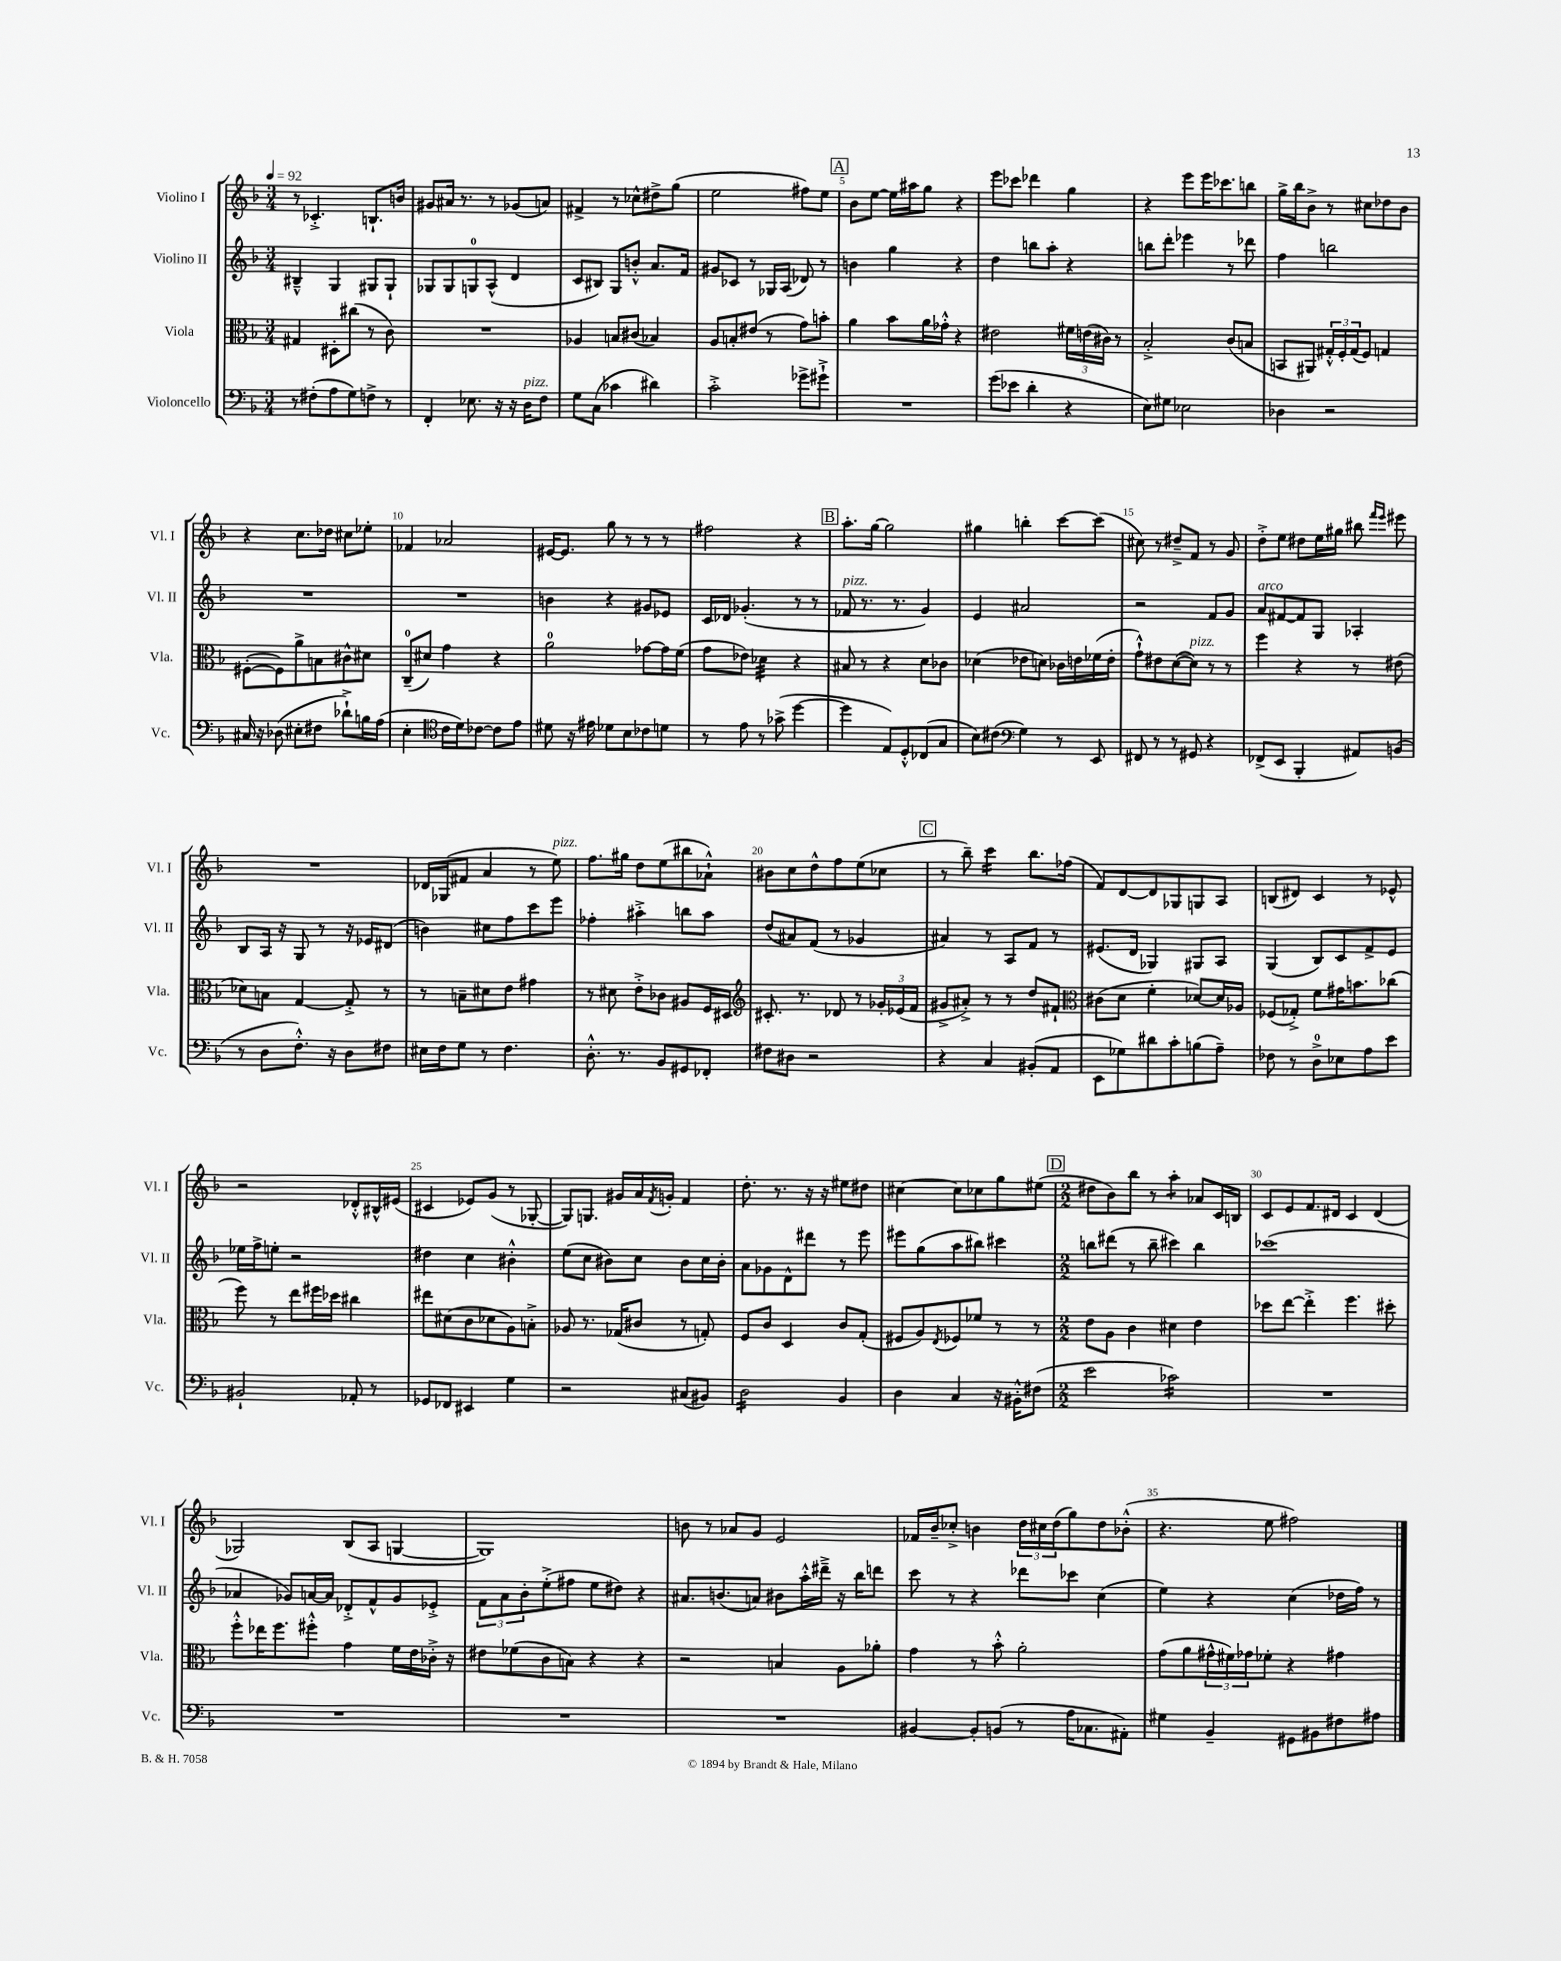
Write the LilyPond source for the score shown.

<<
\new StaffGroup <<
\new Staff = "s0" \with { instrumentName = "Violino I" shortInstrumentName = "Vl. I" } {
    \clef treble \key f \major \numericTimeSignature \time 3/4 \tempo 4 = 92
    r8 ces'4.-.-> b8.-! b'16 |
    gis'8 ais'16 r8. r8 ges'8( a'8) |
    fis'4-> r8 ces''8-^ dis''8-> g''8( |
    e''2 fis''8) e''8 |
    \mark \markup { \box "A" } bes'8 e''8~ e''16 ais''16 g''8 r4 |
    e'''8 ces'''8 des'''4 g''4 |
    r4 e'''8 e'''16 ces'''8. b''8 |
    g''16-> bes''16 bes'8-> r8 cis''8 des''8 bes'8 |
    r4 c''8. des''16 cis''8 ees''8-. |
    fes'4 aes'2 |
    eis'16~ eis'8. g''8 r8 r8 r8 |
    fis''2 r4 |
    \mark \markup { \box "B" } a''8.-. g''16~ g''2 |
    gis''4 b''4-. c'''8~ c'''8( |
    cis''8) r8 dis''8---> f'8 r8 g'8 |
    d''8-.-> e''8 dis''8 e''16 gis''16 bis''8 \grace { f'''16 e'''16 } eis'''8 |
    R2. |
    des'16 ges16( fis'8 a'4 r8 e''8^\markup { \italic "pizz." }) |
    f''8. gis''16 d''8 e''8( bis''8 aes'8-!-^) |
    bis'8 c''8 d''8-^ f''8 e''8( ces''8 |
    \mark \markup { \box "C" } r8 bes''8--) c'''4:16 bes''8. fes''16( |
    f'8) d'8~ d'8 ges8 g8 a8 |
    b8( dis'8) c'4 r8 ees'8-^ |
    r2 des'8-.-^ bis16-^ eis'16( |
    cis'4 ees'8) g'8( r8 ges8~-. |
    ges8) g8. gis'16 a'16 \acciaccatura { f'8 } g'16-. f'4 |
    d''8.-. r8. r16 r16 eis''8 dis''8 |
    cis''4~ cis''8 ces''8 g''8 eis''8( |
    \mark \markup { \box "D" } \numericTimeSignature \time 2/2 dis''8 bes'8) bes''8 r8 a''4:8-. aes'8 c'16 b16 |
    c'8 e'8 f'8. dis'16 c'4 dis'4( |
    ges2) bes8( a8 g4~ |
    g1) |
    b'8 r8 aes'8 g'8 e'2 |
    fes'16 bes'16-- ces''8-.-> b'4 \tuplet 3/2 { d''16 cis''16 d''16( } g''8) d''8 bes'8-.-^( |
    r4. e''8 fis''2) \bar "|." |
}
\new Staff = "s1" \with { instrumentName = "Violino II" shortInstrumentName = "Vl. II" } {
    \clef treble \key f \major \numericTimeSignature \time 3/4
    bis4---^ g4 gis8 gis8-! |
    ges8 ges8 g8-0 a8-^( d'4 |
    c'8 bis8) g8 b'8-.-^ a'8. f'16 |
    gis'8 ces'8 r8 ges16 a16( des'8) r8 |
    \mark \markup { \box "A" } b'4 g''4 r4 |
    d''4 b''8 a''8-. r4 |
    b''8 d'''8-. ees'''4 r8 des'''8 |
    f''4 b''2 |
    R2. |
    R2. |
    b'4 r4 gis'8 ees'8 |
    c'16 des'16 ges'4.-.( r8 r8 |
    \mark \markup { \box "B" } fes'8^\markup { \italic "pizz." } r8. r8. g'4) |
    e'4 ais'2 |
    r2 f'8 g'8 |
    a'8^\markup { \italic "arco" } fis'8~ fis'8 g8 aes4-. |
    bes8 a16 r16 g8 r8 r16 ees'16 dis'8( |
    b'4) cis''8 f''8 c'''8 e'''8 |
    fes''4-. ais''4-.-> b''8 ais''8 |
    d''8( ais'8) f'8( r8 ges'4 |
    \mark \markup { \box "C" } ais'4) r8 a8 f'8 r8 |
    eis'8.( d'16 ges4) gis8 a8 |
    g4( bes8) c'8 f'8-> e'8 |
    ees''16 f''16-> e''8-. r2 |
    dis''4 c''4 bis'4-.-^ |
    e''8( c''8 bis'8) c''8 bis'8 c''16 bis'16-. |
    a'8 ges'8 d'8-^ dis'''8 r8 e'''8 |
    eis'''8 g''8( a''8 bis''8) cis'''4 |
    \mark \markup { \box "D" } \numericTimeSignature \time 2/2 b''8 dis'''8( r8 b''8-- cis'''4) b''4 |
    ces'''1( |
    aes'4 ges'8) a'16~ a'16 des'8-.-> f'8-^ ges'8 ees'8-.-> |
    \tuplet 3/2 { f'8 a'8 bes'8-. } e''8-.->( fis''8 e''8 dis''8) r4 |
    ais'8. b'8.( a'8) bis'8 a''16-.-^ dis'''16---> r16 bes''16 d'''8 |
    c'''8 r8 r4 des'''8 ces'''8 c''4( |
    e''4) r4 c''4( des''16 f''16) r8 \bar "|." |
}
\new Staff = "s2" \with { instrumentName = "Viola" shortInstrumentName = "Vla." } {
    \clef alto \key f \major \numericTimeSignature \time 3/4
    gis4 dis8-. cis''8( r8 c'8) |
    R2. |
    aes4 b8 cis'8( bes4) |
    a8 b8-. eis'8( r8 g'8) b'8-. |
    \mark \markup { \box "A" } a'4 bes'8 a'16 ges'16-.-^ r4 |
    eis'2 \tuplet 3/2 { fis'16 e'16( cis'16) } r8 |
    bes2-.-> c'8( b8 |
    b,8 ais,8) \tuplet 3/2 { gis16-.-^ f16-. gis16( } f8) g4 |
    fis8~-.( fis8) a'8-> b8 cis'8-^ dis'8 |
    c8-0--( dis'8) g'4 r4 |
    a'2-0 ges'8~ ges'16 f'16( |
    g'8 ees'8) des'4:32 r4 |
    \mark \markup { \box "B" } bis8 r8 r4 d'8 ces'8 |
    des'4( ees'8 d'8) ces'16 e'16 fes'16( e'16-. |
    g'8-!-^) eis'8 d'8~( d'8^\markup { \italic "pizz." }) r8 r8 |
    f''4 r4 r8 eis'8( |
    des'8) b8 g4~ g8-.-> r8 |
    r8 b8-- dis'8 e'8 gis'4 |
    r8 dis'8 e'8-.-> ces'8 ais8 f16 dis16 |
    \clef treble cis'8.-. r8. des'8 r8 \tuplet 3/2 { ges'16-. ees'16( f'16 } |
    \mark \markup { \box "C" } gis'8-> ais'8-.->) r8 r8 d''8 fis'8-! |
    \clef alto cis'8( d'8 f'4-. des'8~) des'16 aes16 |
    fes8( ges8-.->) f'8 gis'16 b'8. ces''8( |
    f''8) r8 e''8 fis''16 des''16 cis''4 |
    eis''8 dis'8( c'8 des'8 a8) b8-.-> |
    aes8 r8. ges16( cis'8 r8 g8-.) |
    f8 c'8 d4 c'8 g8-.( |
    fis8 a8) \acciaccatura { e8 } fes8 fes'8 r8 r8 |
    \mark \markup { \box "D" } \numericTimeSignature \time 2/2 e'8 a8 c'4 dis'4 e'4 |
    des''8 e''8~ e''4-.-> f''4. dis''8-. |
    f''8-.-^ ees''16 f''8. fis''8-.-^ g'4 f'16 e'16 ces'16-.-> r16 |
    eis'8 fes'8( c'8 b8) r4 r4 |
    r2 b4 a8 aes'8-. |
    g'4 r8 bes'8-.-^ a'2-. |
    g'8( a'8 \tuplet 3/2 { gis'16-^ fis'16) ges'16 } fes'8-. r4 gis'4 \bar "|." |
}
\new Staff = "s3" \with { instrumentName = "Violoncello" shortInstrumentName = "Vc." } {
    \clef bass \key f \major \numericTimeSignature \time 3/4
    r8 fis8-.( a8 g8) f8-> r8 |
    f,4-. ees8. r16 r16 d16^\markup { \italic "pizz." } f8 |
    g8 c8( ces'4 dis'4) |
    c'2-.-> ges'8-> gis'8-!-> |
    \mark \markup { \box "A" } R2. |
    g'8( ees'8 d'4-. r4 |
    e8) gis8 ees2 |
    des4 r2 |
    cis16 r16 des8( eis8-. fis8 des'8-!->) b16 a16( |
    e4-. \clef tenor c'16 d'16) ces'8~ ces'8 e'8 |
    dis'8 r16 eis'16 des'8 bes8 ces'8 d'8 |
    r8 e'8 r8 ges'8->( d''4~ |
    \mark \markup { \box "B" } d''4 e8) d8-.-^ ces8( g8 |
    bes8) cis'8( \clef bass g4) r8 e,8 |
    fis,8 r8 r8 gis,8 r4 |
    fes,8->( e,8 bes,,4-. ais,8) b,8( |
    r8 d8 f8.-.-^) r16 d8 fis8 |
    eis16 f16 g8 r8 f4. |
    d8.-.-^ r8. bes,8 gis,8 fes,8-. |
    fis8 dis8 r2 |
    \mark \markup { \box "C" } r4 c4 bis,8-.( a,8 |
    e,8 ges8) dis'8 c'8-. b8( a8--) |
    fes8 r8 d8-0-> ees8 a8 e'8 |
    bis,2-! aes,8-. r8 |
    ges,8 fes,8 eis,4 g4 |
    r2 cis8( bis,8) |
    d2:16 bes,4 |
    d4 c4 r16 bis,16-.-^ fis8( |
    \mark \markup { \box "D" } \numericTimeSignature \time 2/2 e'2 ces'2:16) |
    R1 |
    R1 |
    R1 |
    R1 |
    bis,4~ bis,8-. b,8( r8 a16 ces8. ais,8-.) |
    gis4 bes,4-- gis,8 bis,8 fis8 ais8 \bar "|." |
}
>>
>>
\layout { \context { \Score \override BarNumber.break-visibility = ##(#f #t #t) barNumberVisibility = #(every-nth-bar-number-visible 5) } }
